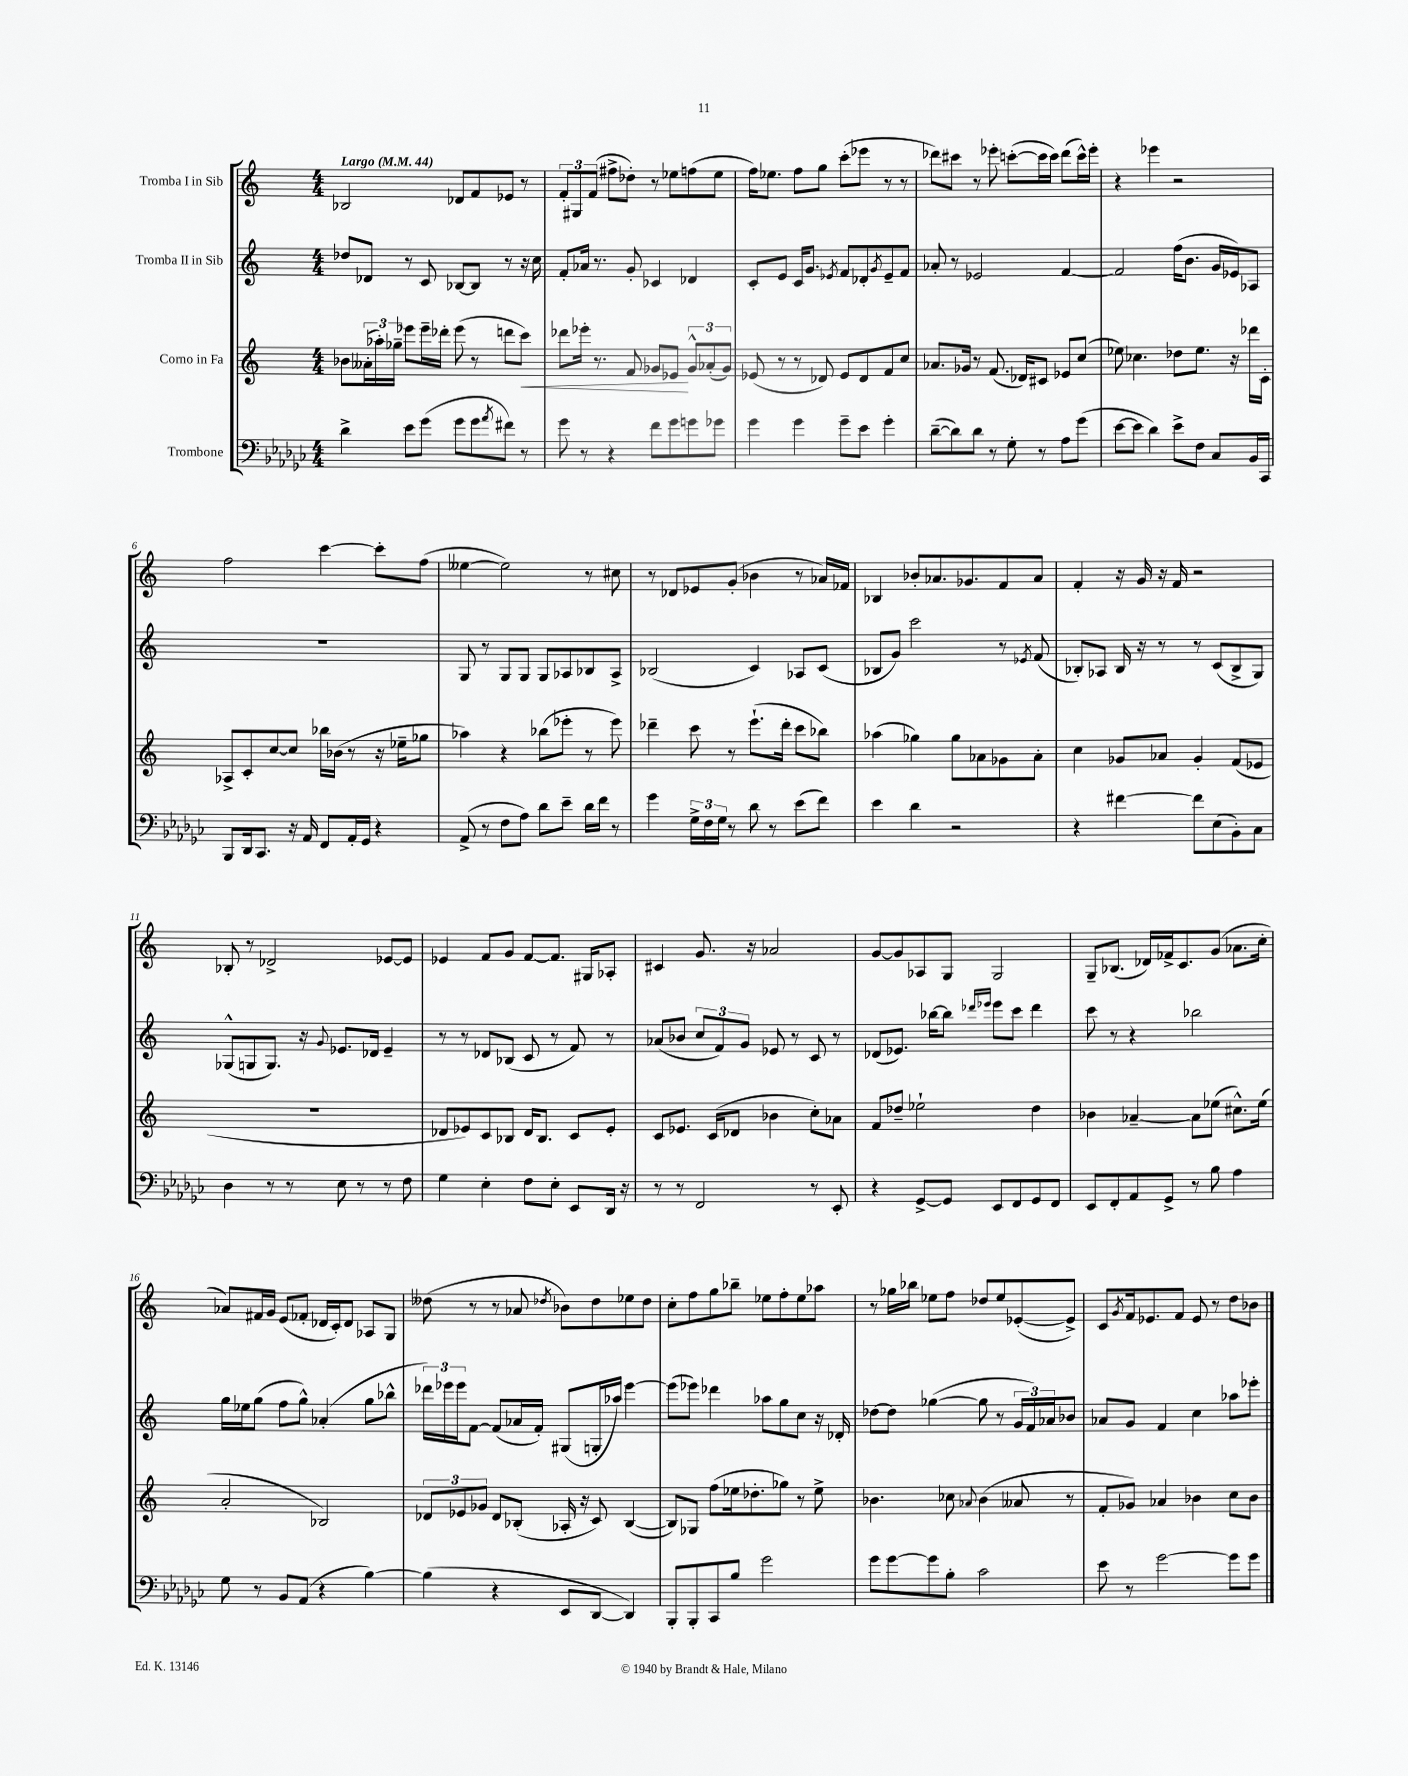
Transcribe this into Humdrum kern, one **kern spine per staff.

**kern	**kern	**kern	**kern
*staff4	*staff3	*staff2	*staff1
*clefF4	*clefG2	*clefG2	*clefG2
*k[b-e-a-d-g-c-]	*k[]	*k[]	*k[]
*M4/4	*M4/4	*M4/4	*M4/4
*MM44	*MM44	*MM44	*MM44
4d-^	8b-	8dd-	2B-
.	(24a--'	8d-	.
.	24aa-')	.	.
.	24gg-~	.	.
8e-	8eee-	8r	.
(8g-	16eee-~	8c	.
.	16ddd-'	.	.
8g-	(8eee-	[8B-	8d-
8g-	8r	8B-]	8f
8qa-	.	.	.
8f#)	8ddd	8r	8e-
8r	8ccc)	16r	8r
.	.	16cc	.
=	=	=	=
8g-	8ddd-	8f'	12f'
.	.	.	12G#
8r	16eee-'	16a-	.
.	.	.	(12f
.	8.r	8.r	.
4r	.	.	8ff#^
.	8f	8g'	8dd-')
8f	8g-	4c-	8r
8g-	8e-	.	8ee-
8g	12g-^^	4d-	(8ff
.	(12a-'	.	.
8g-	.	.	8ee-
.	12g-)	.	.
=	=	=	=
4g-	(8e-	8c'	16ff)
.	.	.	8.ee-
.	8r	8e	.
4g-	8r	16c	8ff
.	.	8.g	.
.	8d-)	.	8gg
.	.	8qe-	.
8g-~	8e-	8f	(8ccc'
8e-	8d-	8d-'	8eee-
.	.	8qg	.
4g-'	8f	8e-~	8r
.	8cc	8f	8r
=	=	=	=
([8d-~	8.a-	8a-'	8ddd-)
8d-])	.	8r	8ccc#
.	16g-	.	.
8d-	8r	2e-	8r
8r	(8.f	.	8eee-'
8G-'	.	.	([8ccc'
.	16d-)	.	.
8r	8c#	.	16ccc]
.	.	.	16ccc)
8A-	8e-	[4f	(8ddd-
(8g-	(8cc	.	16ccc^^)
.	.	.	16eee-'
=	=	=	=
[8e-	8ee-)	2f]	4r
8e-]	4.cc-	.	.
4d-)	.	.	4eee-
8e-^	8dd-	(16ff	2r
.	.	8.b	.
8F	8.ee-	.	.
8C-	.	16g	.
.	16r	16e-)	.
16BB-	16ddd-	8A-	.
16CC-	16c'	.	.
=	=	=	=
8BBB-	8A-^	1r	2ff
16DD-	8c'	.	.
8.CC-	.	.	.
.	[8cc	.	.
16r	8cc]	.	.
16AA-	.	.	.
8FF	16bb-	.	[4ccc
.	(16b-	.	.
16AA-'	8r	.	.
16GG-	.	.	.
4r	16r	.	8ccc']
.	16ee-~	.	.
.	8gg-	.	(8ff
=	=	=	=
(8AA-^	4aa-)	8G	[4ee--
8r	.	8r	.
8F	4r	8G	2ee--])
8A-)	.	8G	.
8d-	(8bb-	8G	.
8e-~	8eee-'	8A-	.
16d-	8r	8B-	8r
16f	.	.	.
8r	8eee-)	8A-^	8cc#
=	=	=	=
4g-	4ddd-~	(2B-	8r
.	.	.	8d-
24G-^	8ccc	.	8e-
24F	.	.	.
24G-	.	.	.
8r	8r	.	(8g'
8d-	(8.eee`	4c)	4b-
8r	.	.	.
.	16ddd-'	.	.
(8e-	8ccc	8A-	8r
8f)	8bb-)	(8c	16a-)
.	.	.	16f-
=	=	=	=
4e-	(4aa-	8B-	4B-
.	.	8g)	.
4d-	4gg-)	2ccc	8b-'
.	.	.	8.a-
2r	8gg-	.	.
.	.	.	8.g-
.	8a-	.	.
.	8g-	8r	8f
.	.	8qe-	.
.	8a-'	(8f	8a-
=	=	=	=
4r	4cc	8B-')	4f'
.	.	8A-	.
[4f#	8g-	16B-	16r
.	.	16r	16g
.	8a-	8r	16r
.	.	.	16f
8f#]	4g-'	8r	2r
(8E-	.	(8c	.
8BB-')	(8f	8B-^	.
8C-	8e-	8G)	.
=	=	=	=
4D-	1r	(8G-^^	8B-'
.	.	8G	8r
8r	.	8.G)	2d-^
8r	.	.	.
.	.	16r	.
.	.	8qqg	.
8E-	.	8.e-	.
8r	.	.	.
.	.	16d-	.
8r	.	4e-~	[8e-
8F	.	.	8e-]
=	=	=	=
4G-	8d-	8r	4e-
.	8e-)	8r	.
4E-'	8c	8d-	8f
.	8B-	(8B-	8g
8F	16d-	8c	[8f
.	8.B-	.	.
8E-'	.	8r	8.f]
8EE-	8c	8f)	.
.	.	.	16G#
16DD-	8e-'	8r	8A-'
16r	.	.	.
=	=	=	=
8r	8c	(8a-	4c#
8r	8.e-	8b-	.
2FF	.	12cc	8.g
.	(16c	.	.
.	.	12f)	.
.	8d-	.	.
.	.	12g	.
.	.	.	16r
.	4b-	8e-	2a-
.	.	8r	.
8r	8cc')	8c	.
8EE-'	8a-	8r	.
=	=	=	=
4r	8f	(8d-	[8g
.	8dd-~	8.e-)	8g]
[8GG-^	2ee-`	.	8A-
.	.	[16bb-	.
8GG-]	.	8bb-]	8G
.	.	16qqddd-	.
.	.	16qqeee-	.
8EE-	.	8eee-	2G
8FF	.	8ccc	.
8GG-	4dd-	4ddd-	.
8FF	.	.	.
=	=	=	=
8EE-	4b-	8ccc	8G~
8FF'	.	8r	(8.B-
8AA-	[4a-~	4r	.
.	.	.	16d-)
8GG-^	.	.	16f-^
.	.	.	8.c
8r	8a-]	2bb-	.
8B-	(8ee-	.	(8g
4A-	8.cc#^^)	.	8.a-
.	(16ee-	.	16cc'
=	=	=	=
8G-	2a'	16gg	8a-)
.	.	16ee-	.
8r	.	(8gg	16f#
.	.	.	16g
8BB-	.	8ff	(8e
(8AA-	.	8gg^^)	8f-'
4r	2B-)	(4a-'	16d-
.	.	.	16c')
.	.	.	8d-
[4B-)	.	8gg	8A-
.	.	8bb-^^	8G
=	=	=	=
(4B-]	12d-	24ddd-)	(8dd--
.	.	24eee-	.
.	12e-	24eee-	.
.	.	[8f	8r
.	12g-	.	.
4r	8d-	(8f]	8r
.	(8B-'	16a-	8a-
.	.	16f')	.
.	.	.	8qdd-
8EE-	16A-'	(8G#	8b-)
.	16r	.	.
[8DD-	8c)	16G'	8dd-
.	.	16aa-)	.
4DD-])	([4B-	[4eee-	8ee-
.	.	.	8dd-
=	=	=	=
8BBB-'	8B-])	(8eee-]	8cc'
8BBB-'	8G-	8eee-)	8ff
8CC-	(8ff	4ddd-	8gg
8B-	16ee-	.	8bb-~
.	8.dd-'	.	.
2g-	.	8aa-	8ee-
.	8gg-)	8gg	8ff'
.	8r	8cc	8ee-
.	8ee-^	16r	8aa-
.	.	16d-'	.
=	=	=	=
8g-	4.b-	[8dd-	8r
[8g-	.	8dd-]	16gg-
.	.	.	16bb-
8g-]	.	([4gg-	8ee-
8B-'	8cc-	.	8ff
.	8qqa-	.	.
2c-	(4b-	8gg-]	8dd-
.	.	8r	8ee-
.	8a--	24g	([8e-'
.	.	24f)	.
.	.	24a-	.
.	8r	8b-	8e-^])
=	=	=	=
8e-	8f'	8a-	8c
.	.	.	8qg
8r	8g-)	8g	16f
.	.	.	8.e-
[2g-	4a-	4f	.
.	.	.	8f
.	4b-	4cc	8e-
.	.	.	8r
8g-]	8cc	8aa-	8dd
8g-	8b-	8eee-'	8b-
==	==	==	==
*-	*-	*-	*-
